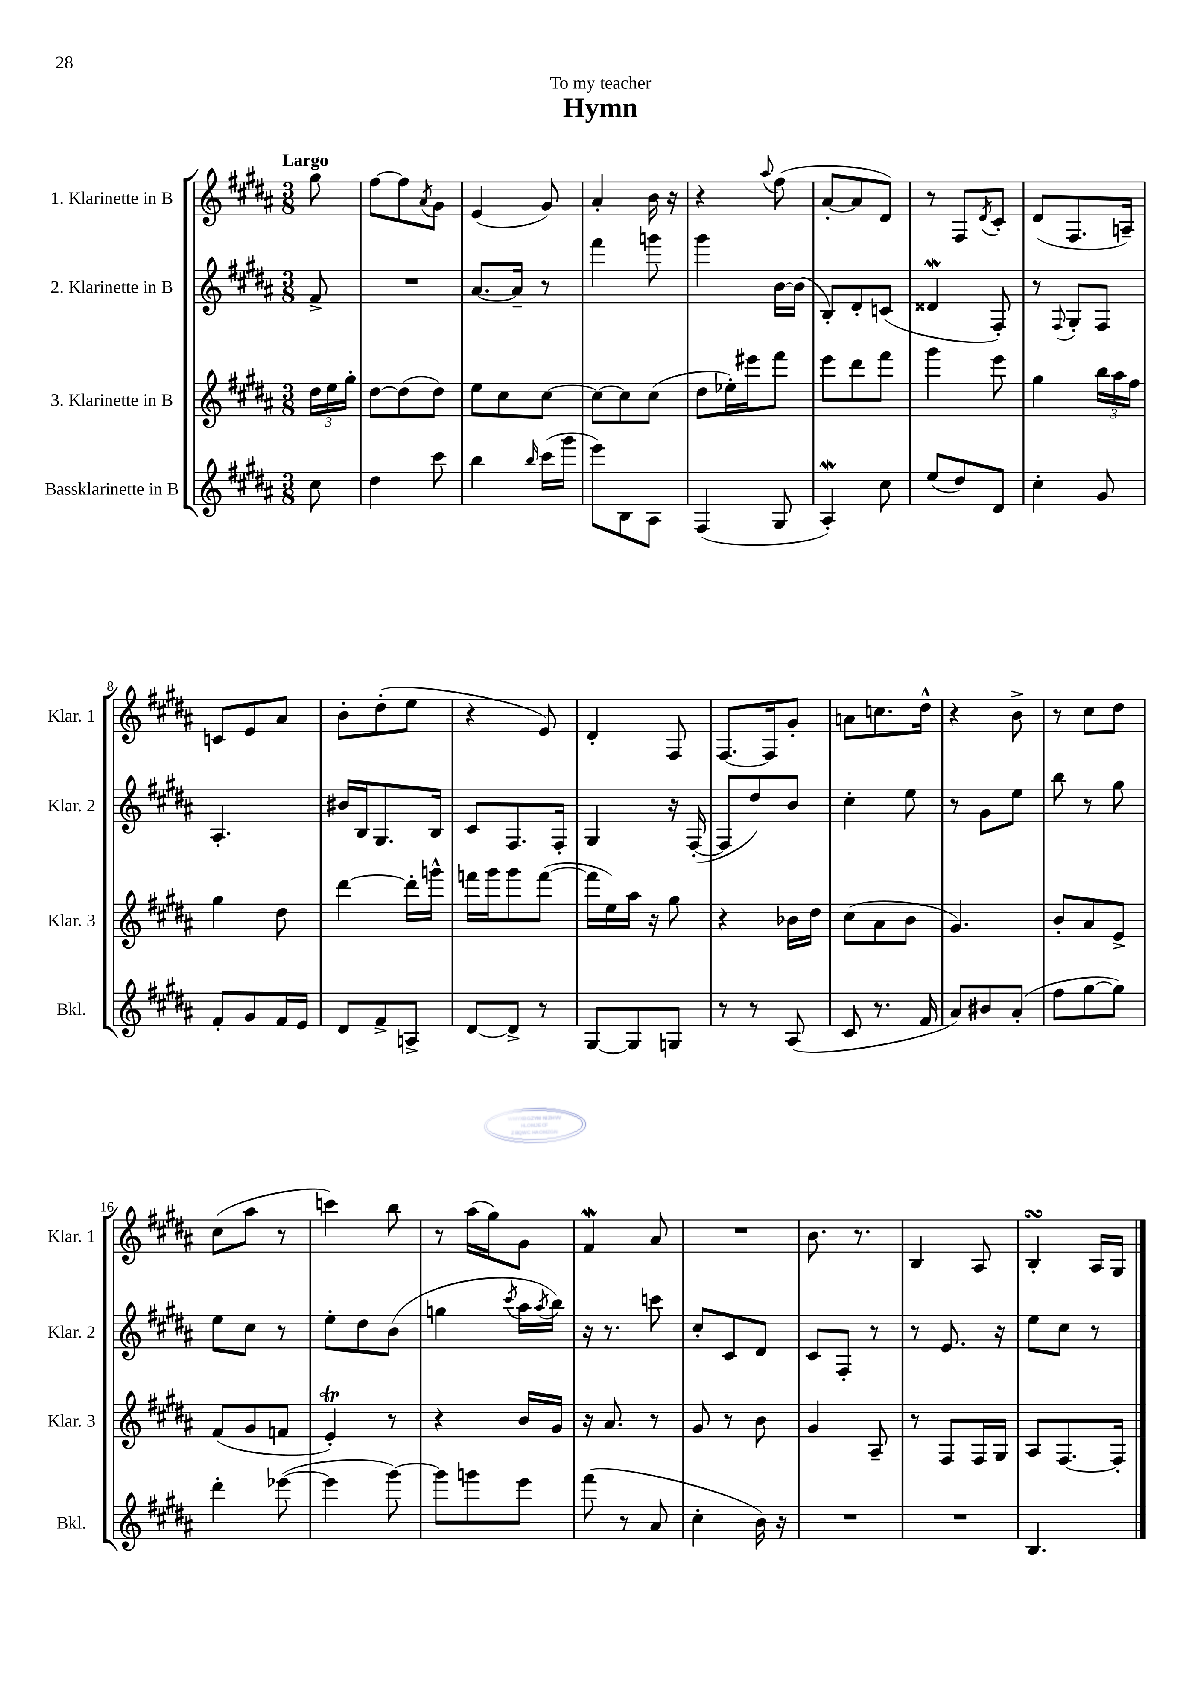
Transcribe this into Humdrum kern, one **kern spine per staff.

**kern	**kern	**kern	**kern
*staff4	*staff3	*staff2	*staff1
*clefG2	*clefG2	*clefG2	*clefG2
*k[f#c#g#d#a#]	*k[f#c#g#d#a#]	*k[f#c#g#d#a#]	*k[f#c#g#d#a#]
*M3/8	*M3/8	*M3/8	*M3/8
8cc#\	24dd#\LL	8f#^/	8gg#\
.	24ee\	.	.
.	24gg#'\JJ	.	.
=	=	=	=
4dd#\	[8dd#\L	4.r	[8ff#\L
.	(8dd#\]	.	8ff#\]
.	.	.	8qa#/
8ccc#\	8dd#\J)	.	8g#\J
=	=	=	=
4bb\	8ee\L	[8.a#/L	(4e/
.	8cc#\	.	.
.	.	16a#~/]Jk	.
16qqbb/	.	.	.
(16ccc#\LL	[8cc#\J	8r	8g#/)
16ggg#\JJ	.	.	.
=	=	=	=
8eee\L)	8cc#\_L	4fff#\	4a#'/
8B\	8cc#\]	.	.
8A#\J	(8cc#\J	8ggg\	16b\
.	.	.	16r
=	=	=	=
(4F#/	8dd#\L	4ggg#\	4r
.	16ee-'\L)	.	.
.	16eee#\J	.	.
.	.	.	8qqaa#/
8G#/	8fff#\J	[16b\LL	(8ff#\
.	.	(16b\]JJ	.
=	=	=	=
4A#'/)	8eee\L	8B'/L)	[8a#'/L
.	8ddd#\	8d#'/	8a#/]
8cc#\	8fff#\J	(8c/J	8d#/J)
=	=	=	=
(8ee/L	4ggg#\	4d##/	8r
8dd#/)	.	.	8F#/L
.	.	.	8qd#/
8d#/J	8eee\	8F#'/)	8c#'/J
=	=	=	=
4cc#'\	4gg#\	8r	(8d#/L
.	.	8qqF#/	.
.	.	8G#'/L	8.F#/
8g#/	24bb\LL	8F#/J	.
.	24aa#\	.	.
.	.	.	16A~/Jk)
.	24ff#\JJ	.	.
=	=	=	=
8f#'/L	4gg#\	4.A#'/	8c/L
8g#/	.	.	8e/
16f#/L	8dd#\	.	8a#/J
16e/JJ	.	.	.
=	=	=	=
8d#/L	[4ddd#\	16b#/LL	8b'\L
.	.	16B/J	.
8f#^/	.	8.G#/	(8dd#'\
8A^/J	16ddd#'\]LL	.	8ee\J
.	16ggg^^\JJ	16B/Jk	.
=	=	=	=
[8d#/L	16fff\LL	8c#/L	4r
.	16ggg#\J	.	.
8d#^/]J	8ggg#\	8.F#/	.
8r	([8fff\J	.	8e/)
.	.	16F#'/Jk	.
=	=	=	=
[8G#/L	16fff\]LL	4G#/	4d#'/
.	16ee\)	.	.
8G#/]	16aa#\JJ	.	.
.	16r	.	.
8G/J	8gg#\	16r	8F#/
.	.	([16F#'/	.
=	=	=	=
8r	4r	8F#/]L	[8.F#/L
8r	.	8dd#/)	.
.	.	.	16F#/]k
(8A#/	16b-\LL	8b/J	8g#'/J
.	16dd#\JJ	.	.
=	=	=	=
8c#/	(8cc#\L	4cc#'\	8a\L
8.r	8a#\	.	8.cc\
.	8b\J	8ee\	.
16f#/	.	.	16dd#^^\Jk
=	=	=	=
8a#/L)	4.g#/)	8r	4r
8b#/	.	8g#\L	.
(8a#'/J	.	8ee\J	8b^\
=	=	=	=
8ff#\L	8b'/L	8bb\	8r
[8gg#\	8a#/	8r	8cc#\L
8gg#\]J)	8e^/J	8gg#\	8dd#\J
=	=	=	=
4ddd#'\	(8f#/L	8ee\L	(8cc#\L
.	8g#/	8cc#\J	8aa#\J
([8eee-\	8f/J	8r	8r
=	=	=	=
4eee-\]	4e'/)	8ee'\L	4ccc\)
.	.	8dd#\	.
[8ggg#\)	8r	(8b\J	8bb\
=	=	=	=
8ggg#\]L	4r	4gg\	8r
8ggg\	.	.	(16aa#\LL
.	.	.	16gg#\J)
.	.	8qccc#/	.
8eee\J	16b/LL	16aa#\LL	8g#\J
.	.	8qaa#/	.
.	16g#/JJ	16bb\JJ)	.
=	=	=	=
(8fff#\	16r	16r	4f#/
.	8.a#/	8.r	.
8r	.	.	.
8a#/	8r	8ccc\	8a#/
=	=	=	=
4cc#'\	8g#/	8cc#'/L	4.r
.	8r	8c#/	.
16b\)	8b\	8d#/J	.
16r	.	.	.
=	=	=	=
4.r	4g#/	8c#/L	8.b\
.	.	8F#'/J	.
.	.	.	8.r
.	8A#~/	8r	.
=	=	=	=
4.r	8r	8r	4B/
.	8F#/L	8.e/	.
.	16F#/L	.	8A#/
.	16G#/JJ	16r	.
=	=	=	=
4.B/	8A#/L	8ee\L	4B'/
.	[8.F#/	8cc#\J	.
.	.	8r	16A#/LL
.	16F#'/]Jk	.	16G#/JJ
==	==	==	==
*-	*-	*-	*-
